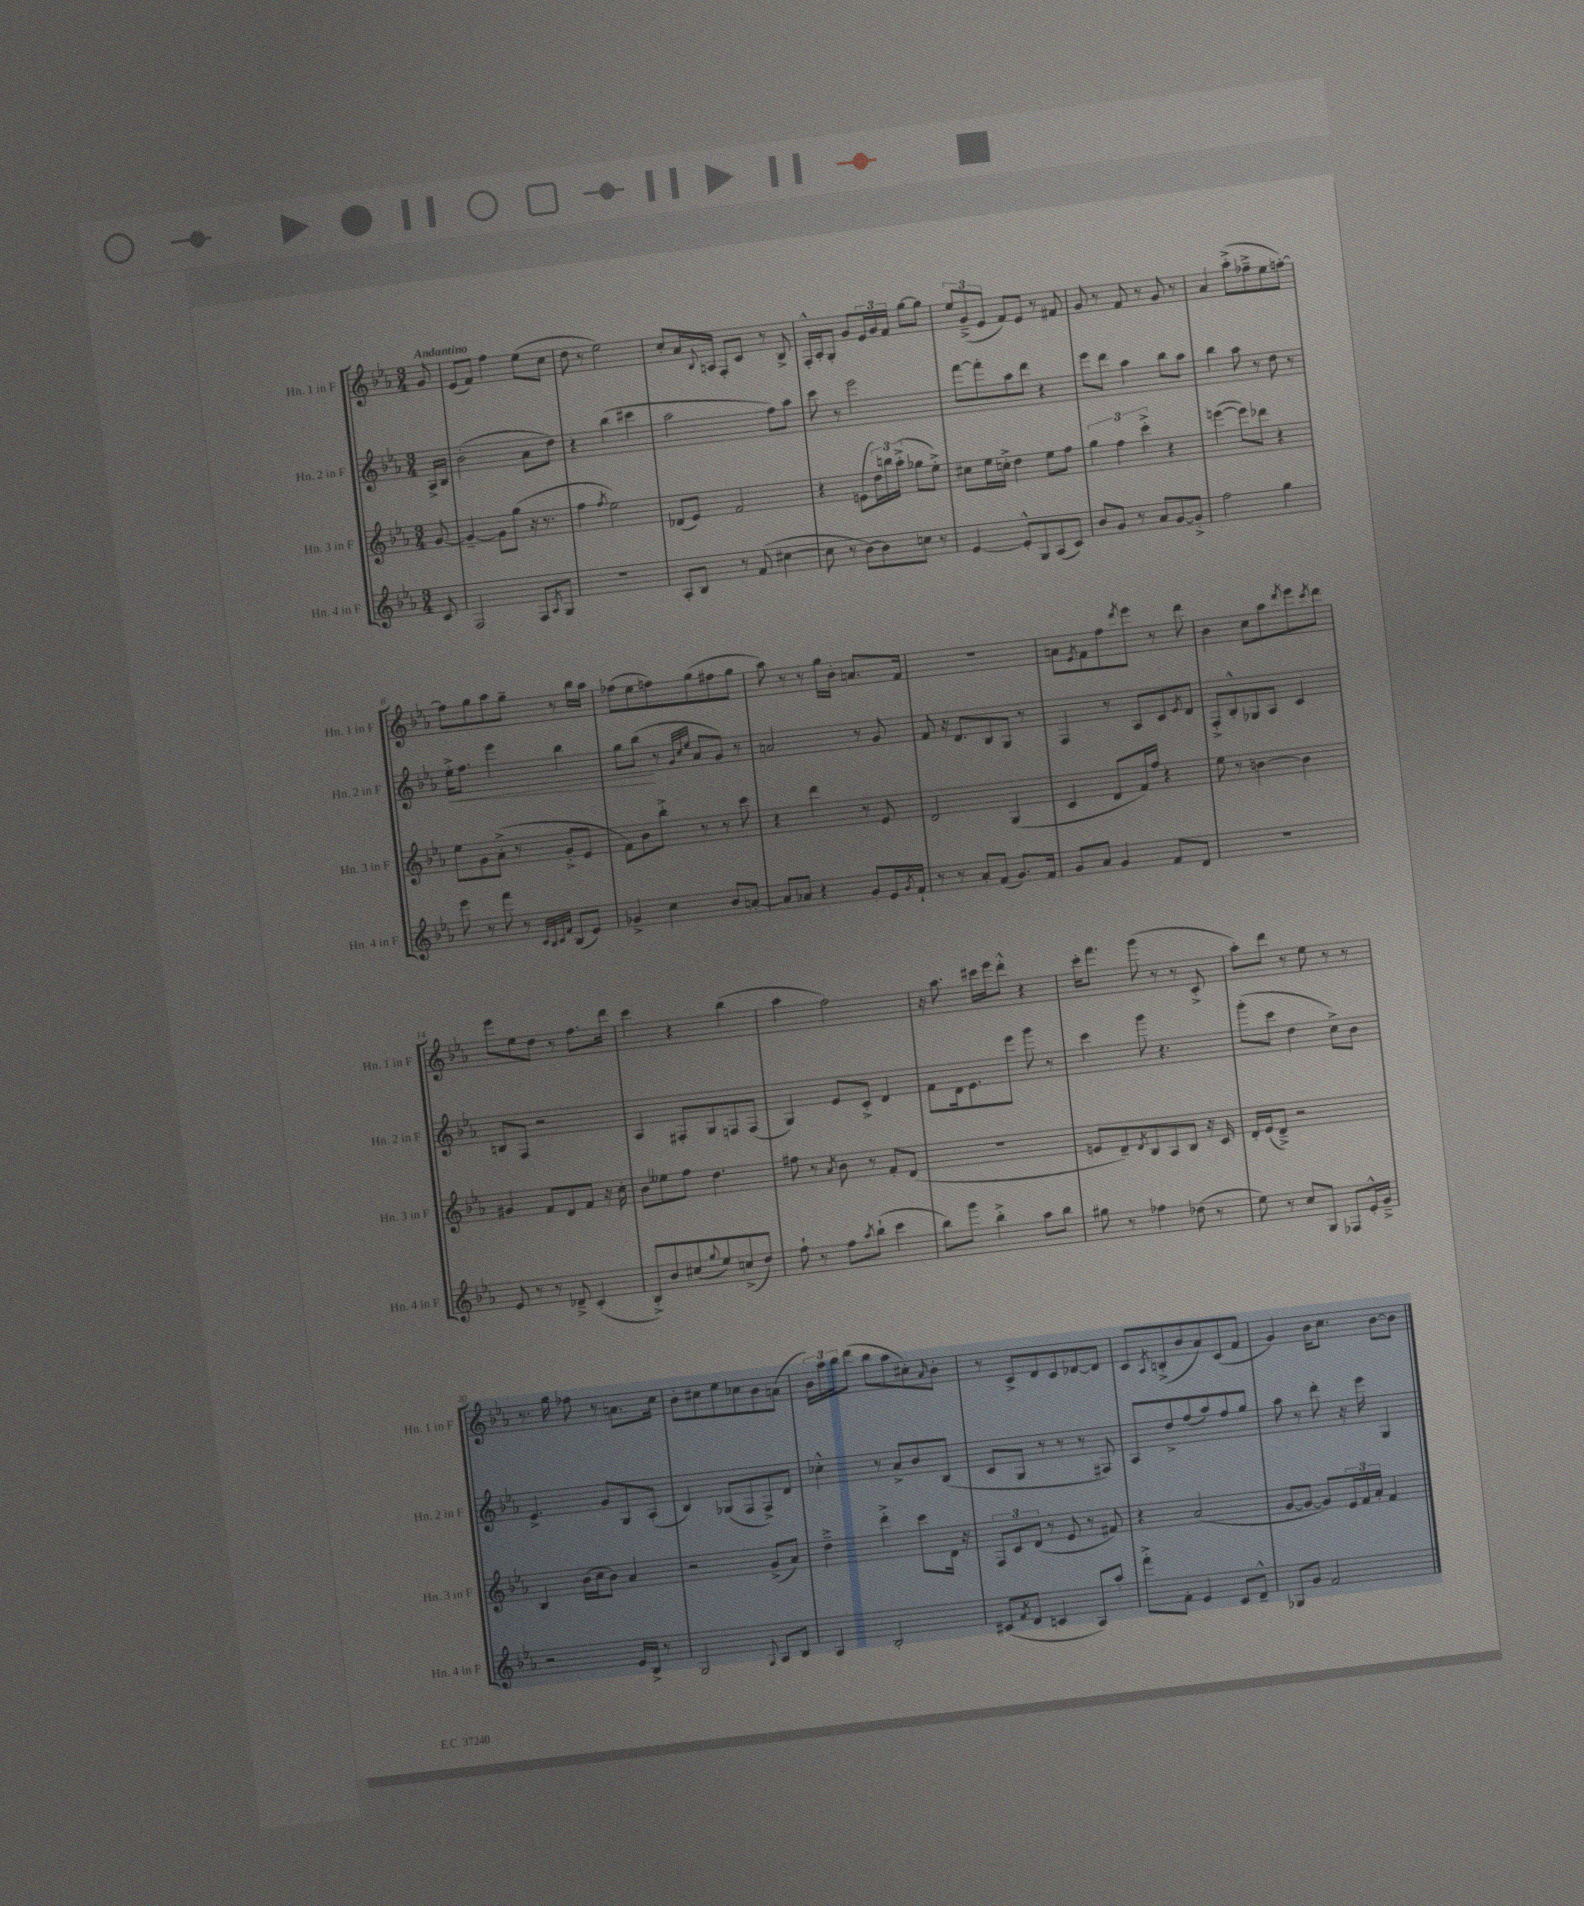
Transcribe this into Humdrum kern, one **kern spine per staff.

**kern	**kern	**kern	**dynam	**kern
*part4	*part3	*part2	*part2	*part1
*staff4	*staff3	*staff2	*staff2	*staff1
*I"Hn. 4 in F	*I"Hn. 3 in F	*I"Hn. 2 in F	*	*I"Hn. 1 in F
*I'Hn. 4 in F	*I'Hn. 3 in F	*I'Hn. 2 in F	*	*I'Hn. 1 in F
*clefG2	*clefG2	*clefG2	*	*clefG2
*k[b-e-a-]	*k[b-e-a-]	*k[b-e-a-]	*	*k[b-e-a-]
*M3/4	*M3/4	*M3/4	*	*M3/4
=	=	=	=	=
!	!	!	!	!LO:TX:a:B:t=Andantino
8c/	[8g/	16A-^/LL	.	8g/
.	.	16B-/JJ	.	.
=1	=1	=1	=1	=1
2F/	4g~/_	(2b-'\	.	(8e-/L
.	.	.	.	8f/J)
.	8g\L]	.	.	4ff\
.	(8gg\J	.	.	.
8F/L	16r	8a-\L	.	(8ee-\L
.	8.r	.	.	.
8qA-/	.	.	.	.
8G/J	.	8dd\J)	.	8cc\J
=2	=2	=2	=2	=2
2.r	4ff\	4r	.	8dd\
.	.	.	.	8r
.	8qff/	.	.	.
.	2ee-\)	(4bb-\	.	2ee-\)
.	.	4ccc#X\	.	.
=3	=3	=3	=3	=3
8A-'/L	(8d-X/L	2aa-\	.	8cc'/L
8B-/J	8e-/J)	.	.	16a-/L
.	.	.	.	8qqB-/
.	.	.	.	16An/JJ
8r	2f/	.	.	8F'/L
(8f/	.	.	.	8c/J
[4cc#X\	.	8ff\L)	.	8r
.	.	8aa-\J	.	8B-^/
=4	=4	=4	=4	=4
8cc#\]	4r	8ccc\	.	16F'^^/LL
.	.	.	.	16A-'/J
8r	.	8r	.	8G'/J
[8b-\L)	(8en\L	2eee-\	.	8g/L
8b-\]	24dd\L)	.	.	24e-/L
.	24bbn\	.	.	24g/
.	(24aa-'^\JJ	.	.	24f/JJ
8ccn\J	8gg-X\L	.	.	[8gg\L
8r	8ee-'^\J)	.	.	8gg\J]
=5	=5	=5	=5	=5
[4e-/	8cc#X\L	[8fff\L	.	12ee-/L
.	.	.	.	(12g~^/
.	16ee-\L	8fff'\]	.	.
.	.	.	.	12e-/J
.	16ccn'^\JJ	.	.	.
8e-'^^/L]	4dd\	8aa-\	.	8f/L)
8G/	.	8ddd\J	.	8e-/J
(8A-/	8ee-\L	4r	.	8r
8c/J)	8ff\J	.	.	8f#X/
=6	=6	=6	=6	=6
8b-/L	6gg\	8eee-\L	.	8g/
8g/J	.	8ddd\J	.	8r
.	6ff\	.	.	.
8r	.	4aa-\	.	8f/
.	6ccc'^\	.	.	.
8a-/L	.	.	.	8r
[8g/	4r	8bb-\L	.	8g/
8g'^/J]	.	8aa-\J	.	8r
=7	=7	=7	=7	=7
2ff\	([4eeen\	4bb-\	.	4a-/
.	8eee\L])	8aa-\	.	(8aa-'^\L
.	8ddd-X\J	8r	.	8ff-X~^\
4gg\	4r	8dd\	.	8ee-\
.	.	8r	.	[8ffn'\J)
!!LO:LB:g=z
=8	=8	=8	=8	=8
!	!	!	!LO:HP:b	!
8eee-\	8ee-\L	16ee-'^\KL	<	8ff\L]
.	.	8.ff\J	.	.
8r	8g\	.	.	8gg\
8fff\	(8a-'^\J	4eee-\	.	8aa-\
8r	8r	.	.	8gg~\J
32qqc/LLL	.	.	.	.
32qqB-/	.	.	.	.
32qqc/	.	.	.	.
32qqf/JJJ	.	.	.	.
(8B-/L	8g'^/L	4bb-\	.	8r
8e-/J)	8e-/J	.	.	16bb-\LL
.	.	.	.	16aa-\JJ
=9	=9	=9	=9	=9
4g-X^/	8f\L)	8gg\L	.	(8ff-X\L
.	8b-\	(8bb-\J	.	8ee-\
4cc\	8bb-'^\J	8r	[	8ffn\)
.	.	32qqg/LLL	.	.
.	.	32qqcc/	.	.
.	.	32qqee-/JJJ	.	.
.	8r	8a-/L	.	(8gg\
8b-/L	8r	8g/J)	.	8ff#X\
[8an'/J	8ccc\	8r	.	8gg\J
=10	=10	=10	=10	=10
8a/L]	4r	2an/	.	8aa-\)
8a-X/J	.	.	.	8r
4r	4ddd\	.	.	8r
.	.	.	.	16gg\LL
.	.	.	.	16b-'\JJ
8g'/L	8r	8r	.	8.an/L
16e-/L	8e-/	8g/	.	.
8qg/	.	.	.	.
16f`/JJ	.	.	.	16f/Jk
=11	=11	=11	=11	=11
8r	2d/	8f/	.	2.r
8r	.	16r	.	.
.	.	8.d/L	.	.
8a-'/L	.	.	.	.
(8f/J	.	8B-/	.	.
8.g/L)	(4G/	8G/J	.	.
.	.	8r	.	.
16f/Jk	.	.	.	.
=12	=12	=12	=12	=12
8g/L	4c/	4F/	.	8an\L
.	.	.	.	8qe-/
8a-/J	.	.	.	8f\
4g/	8d/L	8r	.	8ff\
.	.	.	.	8qddd/
.	16f/L)	8A-/L	.	8eee-\J
.	16ff/JJ	.	.	.
8f/L	4r	8c/	.	8r
.	.	8qe-/	.	.
8d/J	.	8d/J	.	8ddd\
=13	=13	=13	=13	=13
2.r	8ee-\	8F'^/L	.	4b-\
.	8r	8B-'^^/	.	.
.	[4bn\	8G-X/	.	8cc\L
.	.	8A-/J	.	8aa-\
.	.	.	.	8qddd/
.	4b\]	4c/	.	8eee-\
.	.	.	.	8qccc/
.	.	.	.	8ddd\J
!!LO:LB:g=z
=14	=14	=14	=14	=14
8e-/	4g#X/	8Bn/L	.	8eee-\L
8r	.	8F/J	.	8ee-\
8r	8f/L	2r	.	8dd\J
8d-X~^/	8d/	.	.	8r
(4c'/	8f/J	.	.	8.ff\L
.	16r	.	.	.
.	16cc'\	.	.	16ddd\Jk
=15	=15	=15	=15	=15
8B-'^/L)	8b-\L	4A-/	.	4ccc\
8b-/	8ee--X\	.	.	.
(8cc#X/	8ff\J	8F#X'/L	.	4r
8qqgg/	.	.	.	.
8ee-/)	4.dd\	8G/	.	.
(8ccn^/	.	8Fn/	.	(4bb-\
8dd/J)	.	(8F/J	.	.
=16	=16	=16	=16	=16
8ff`\	8ff#X\	4G/)	.	4aa-\
8r	8r	.	.	.
.	8qa-/	.	.	.
8ff\L	8b-\	8e-/L	.	2ff\)
8qaa-/	.	.	.	.
(8bb-`\J	8r	8c'^/J	.	.
4ccc\	8f'/L	4d/	.	.
.	(8d/J	.	.	.
=17	=17	=17	=17	=17
8bb-\L)	2.r	8f\L	.	16r
.	.	.	.	8.aa-\
8ggg\J	.	16d\k	.	.
.	.	8.e-\	.	.
4bb-'^\	.	.	.	16ccc#X\LL
.	.	.	.	16eee-\J
.	.	8eee-\J	.	8ddd'^^\J
8aa-\L	.	8ggg\	.	4r
8bb-\J	.	8r	.	.
=18	=18	=18	=18	=18
8gg#X\	8en/L	4ccc\	.	16ccc'\KL
.	.	.	.	8.fff\J
8r	8d~/)	.	.	.
.	8qd/	.	.	.
4ff-X\	8B-/	8ggg\	.	(8ggg\
.	8A-/	4.r	.	8r
(8dd-X\	8B-/J	.	.	8r
8r	16r	.	.	8c'^/
.	16c/	.	.	.
=19	=19	=19	=19	=19
8ee-\)	16d'/LL	(8ggg'\L	.	8aa-'\L)
.	(16e-/J	.	.	.
8r	8d~^/J)	8ccc\J	.	8ddd\J
8cc/L	2r	4dd\	.	8r
8G/J	.	.	.	8ee-\
8F-X/L	.	8cc^\L)	.	8r
16e-'^^/L	.	8b-\J	.	8r
16g~^/JJ	.	.	.	.
!!LO:LB:g=z
=20	=20	=20	=20	=20
2r	4B-/	4.e-^/	.	8.r
.	.	.	.	16gg\
.	(16b-\LL	.	.	8ff-X\
.	16cc\J	.	.	.
.	8b-\J)	8g/L	.	8r
16e-/LL	4a-/	8G/	.	8.an\L
16B-^/JJ	.	.	.	.
8r	.	(8A-'/J	.	.
.	.	.	.	16cc\Jk
=21	=21	=21	=21	=21
2G/	2r	4B-/)	.	8b-'\L
.	.	.	.	8cc#X\
.	.	(8G-X/L	.	8ee-\
.	.	8F/	.	8cc-X\
8qqG/	.	.	.	.
8A-/L	(8g^/L	8F^/)	.	8b-\
8B-/J	8a-/J)	8d/J	.	(8an\J
=22	=22	=22	=22	=22
4A-/	4dd~^\	4cc-X'^^\	.	24b-\LL)
.	.	.	.	24aa-\
.	.	.	.	24bb-\J
.	.	.	.	(8ddd\J
2B-'/	4ddd'^\	8r	.	8bb-\L
.	.	8a-^/L	.	8aa-\
.	8ccc\L	8b-/	.	8cc#X'\)
.	.	.	.	16qqa-/
.	16d\Jk	(8B-/J	.	8b-'\J
.	16r	.	.	.
=23	=23	=23	=23	=23
(8c#X/L	12F/L	8c/L	.	8r
.	12c/	.	.	.
8qf/	.	.	.	.
8d/J	.	8G/J	.	8c^/L
.	(12d/J	.	.	.
4cn/	8r	8r	.	8d/
.	8e-/	8r	.	8c/
8A-/L)	8r	8r	.	[8d-X/
8aa-'/J	8f#X/)	8F#X/)	.	8d-/J]
=24	=24	=24	=24	=24
8fff'^\L	4r	8A-/L	.	8c/L
.	.	.	.	8qA-/
8f'\J	.	8dd^/	.	(8Bn'^/
4e-/	(2a-/	(8ff/	.	8b-/
.	.	8aa-/)	.	8a-/)
8c/L	.	8ff/	.	(8c/
8d~^^/J	.	8gg/J	.	8f/J
=25	=25	=25	=25	=25
8G-X/L	[8g/L	8aa-\	.	4g/)
8g/J	8g/J_	8r	.	.
2f/	8g/L])	8ddd'\	.	16b-\KL
.	.	.	.	8.cc\J
.	24e-/L	16r	.	.
.	24f/	.	.	.
.	.	16eee-\	.	.
.	24a-'/JJ	.	.	.
.	4f/	4G/	.	[8b-\L
.	.	.	.	8b-\J]
==	==	==	==	==
*-	*-	*-	*-	*-
